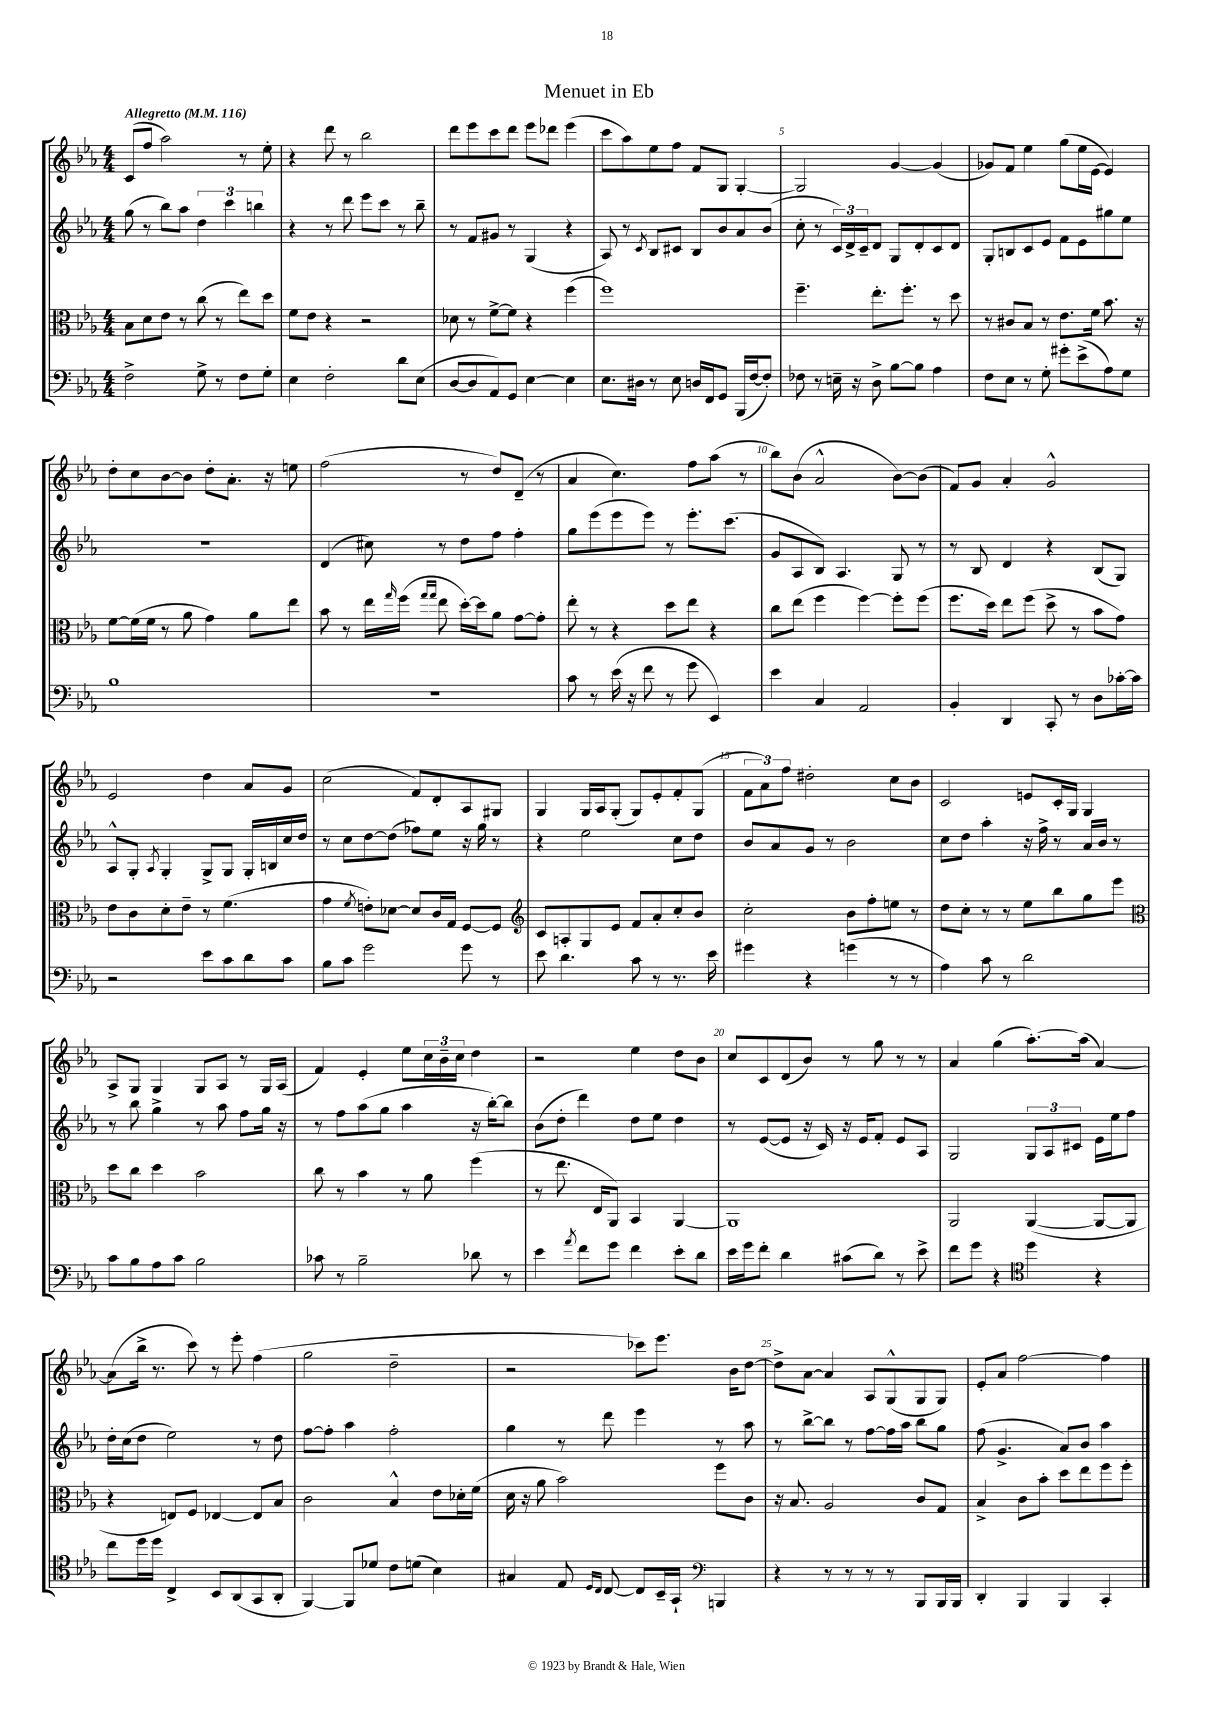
\header { title = "Menuet in Eb" }
<<
\new StaffGroup <<
\new Staff = "s0" {
    \clef treble \key ees \major \numericTimeSignature \time 4/4 \tempo "Allegretto" 4 = 116
    c'8( f''8 aes''2) r8 ees''8-. |
    r4 d'''8 r8 bes''2 |
    d'''8 ees'''8 c'''8 d'''8 ees'''8 des'''8 ees'''4( |
    c'''8 aes''8) ees''8 f''8 f'8 g8 g4~-. |
    g2 g'4~ g'4( |
    ges'8) f'8 ees''4 g''8( ees''16 ees'16~ ees'4) |
    d''8-. c''8 bes'8~ bes'8 d''8-. aes'8.-. r16 e''8 |
    f''2( r8 d''8) d'8--( r8 |
    aes'4 c''4.) f''8 aes''8( r8 |
    bes''8) bes'8( aes'2-^ bes'8~) bes'8( |
    f'8) g'8 aes'4-. g'2-^ |
    ees'2 d''4 aes'8 g'8 |
    c''2( f'8) d'8-. aes8 gis8 |
    g4 g16 aes16 g8-.( g8) ees'8-. f'8-. g8( |
    \tuplet 3/2 { f'8 aes'8) f''8 } dis''2-. c''8 bes'8 |
    c'2 e'8 c'16-. g16 g4 |
    aes8-> g8 g4 g8 aes8 r8 g16 aes16( |
    f'4) ees'4-. ees''8 \tuplet 3/2 { c''16 bes'16-- c''16 } d''4 |
    r2 ees''4 d''8 bes'8 |
    c''8 c'8 d'8( bes'8) r8 g''8 r8 r8 |
    aes'4 g''4( aes''8.~-.) aes''16( aes'4~) |
    aes'8( bes''16-> r8. c'''8) r8 ees'''8-. f''4( |
    g''2 d''2-- |
    r2 ces'''8) ees'''8. bes'16 d''8~ |
    d''8-> aes'8~ aes'4 aes8 g8-^( g8 g8) |
    ees'8-. aes'8 f''2~ f''4 \bar "|." |
}
\new Staff = "s1" {
    \clef treble \key ees \major \numericTimeSignature \time 4/4
    g''8( r8 bes''8) aes''8 \tuplet 3/2 { d''4 c'''4 b''4 } |
    r4 r8 d'''8 ees'''8 c'''8 r8 bes''8-- |
    r8 f'8 gis'8 r8 g4( r4 |
    aes8) r8 \acciaccatura { c'8 } bes8 cis'8 bes8 bes'8 aes'8 bes'8( |
    c''8-. r8 \tuplet 3/2 { c'16) d'16-> c'16-- } d'8 g8 d'8-. c'8 d'8 |
    g8-. b8 c'8 ees'8 f'8 ees'8 gis''8 ees''8 |
    R1 |
    d'4( cis''8) r8 d''8 f''8 f''4-. |
    g''8 ees'''8( ees'''8 ees'''8) r8 ees'''8.-. c'''8.( |
    g'8 aes8 bes8) aes4. g8 r8 |
    r8 bes8 d'4 r4 bes8( g8) |
    aes8-^ g8-. \acciaccatura { aes8 } g4-. g8-> g8 g16-. b16 c''16 d''16 |
    r8 c''8 d''8~ d''8( fes''8) ees''8 r16 g''16 r8 |
    r4 ees''2 c''8 d''8 |
    bes'8 aes'8 g'8 r8 bes'2 |
    c''8 d''8 aes''4-. r16 f''16-> r8 aes'16 bes'16 r8 |
    r8 bes''8 g''4-> r8 aes''8 f''8 g''16 r16 |
    r8 f''8 aes''8( g''8 aes''4 r16 bes''16~-.) bes''8 |
    bes'8( d''8-. d'''4) d''8 ees''8 d''4 |
    r8 ees'8~( ees'8 r16 c'16) r16 ees'16 f'8-. ees'8 aes8 |
    g2 \tuplet 3/2 { g8 aes8 cis'8 } ees'16 ees''16 f''8 |
    d''16-. c''16( d''8 ees''2) r8 d''8 |
    f''8~ f''8-. aes''4 f''2-. |
    g''4 r8 d'''8 ees'''4 r8 aes''8 |
    r8 bes''8~-> bes''8 r8 f''8~ f''16 aes''16 bes''8 g''8 |
    f''8( g'4.-> aes'8) bes'8 aes''4 \bar "|." |
}
\new Staff = "s2" {
    \clef alto \key ees \major \numericTimeSignature \time 4/4
    bes8 d'8 ees'8 r8 c''8( r8 ees''8) d''8 |
    f'8 ees'8 r4 r2 |
    des'8 r8 f'8~-> f'8 r4 f''4( |
    f''1) |
    f''4.-- ees''8.-. f''8.-. r8 d''8 |
    r8 cis'8 bes8 r8 ees'8. f'16 bes'8. r16 |
    f'8~ f'16( f'16 r8 aes'8 g'4) aes'8 ees''8 |
    bes'8 r8 ees''16 \grace { g''16 } f''16( \grace { g''16 g''16 } ees''8 d''16~-.) d''16 aes'8 g'8~ g'8-. |
    ees''8-. r8 r4 d''8 ees''8 r4 |
    c''8 ees''8( f''4 f''4~) f''8-. f''8( |
    f''8. d''16) ees''8 f''8( d''8-> r8 bes'8 g'8) |
    ees'8 c'8 d'8-. ees'8-- r8 f'4.( |
    g'4 \acciaccatura { f'8 } e'8-.) des'8~ des'8 c'16 g16 f8~ f8 |
    \clef treble c'8 a8-. g8 ees'8 f'8 aes'8-. c''8-. bes'8 |
    c''2-. bes'8 f''8-. e''8 r8 |
    d''8 c''8-. r8 r8 ees''8 bes''8 g''8 ees'''8 |
    \clef alto d''8 c''8 d''4 bes'2 |
    c''8 r8 bes'4 r8 aes'8 f''4( |
    r8 ees''8. ees16 aes,8) bes,4 aes,4~ |
    aes,1 |
    aes,2 aes,4~( aes,8~ aes,8 |
    r4 e8) f8 ees4~ ees8 bes8 |
    c'2 bes4-^ ees'8 des'16-. f'16( |
    d'16 r16 aes'8 bes'2) f''8 c'8 |
    r16 bes8. aes2 c'8 g8 |
    bes4-> c'8 bes'8-. d''8 ees''8 f''8 f''8-. \bar "|." |
}
\new Staff = "s3" {
    \clef bass \key ees \major \numericTimeSignature \time 4/4
    f2-> g8-> r8 f8 g8-. |
    ees4 f2-. d'8 ees8( |
    d8~ d8 aes,8) g,8 ees4~ ees4 |
    ees8. dis16 r8 ees8 d16 f,16 g,8 bes,,16( f16~ f8-.) |
    fes8 r8 e16-- r16 d8-> bes8~ bes8 aes4 |
    f8 ees8 r8 g8-. gis'8-. ees'8->( aes8) g8 |
    bes1 |
    r1 |
    c'8 r8 ees'16( r16 f'8 r8 g'8 ees,4) |
    ees'4 c4 aes,2 |
    bes,4-. d,4 c,8-. r8 d8 ces'16~-. ces'16 |
    r2 ees'8 c'8 d'8 c'8 |
    bes8 c'8 g'2 g'8 r8 |
    ees'8 d'4. c'8 r8 r8. ees'16 |
    gis'4 r4 g'4( r8 r8 |
    aes4) c'8 r8 d'2 |
    c'8 bes8 aes8 c'8 bes2 |
    ces'8 r8 bes2-- des'8 r8 |
    ees'4 \acciaccatura { aes'8 } f'8 g'8 f'4 ees'8-. d'8 |
    ees'16 g'16 f'8-. d'4 cis'8( d'8) r8 ees'8-> |
    f'8 g'8 r4 \clef tenor d''4 r4 |
    c''8 d''16 d''16 c4-> bes,8 aes,8( g,8 aes,8-. |
    f,4~) f,8 des'8 c'8 d'8( bes4) |
    gis4 ees8 \grace { d16 c16 } c8~ c8 bes,16-- g,16-! \clef bass b,,4 |
    r4 r8 r8 r8 r8 bes,,8 bes,,16 bes,,16 |
    d,4-. bes,,4 bes,,4 c,4-. \bar "|." |
}
>>
>>
\layout { \context { \Score \override BarNumber.break-visibility = ##(#f #t #t) barNumberVisibility = #(every-nth-bar-number-visible 5) } }
